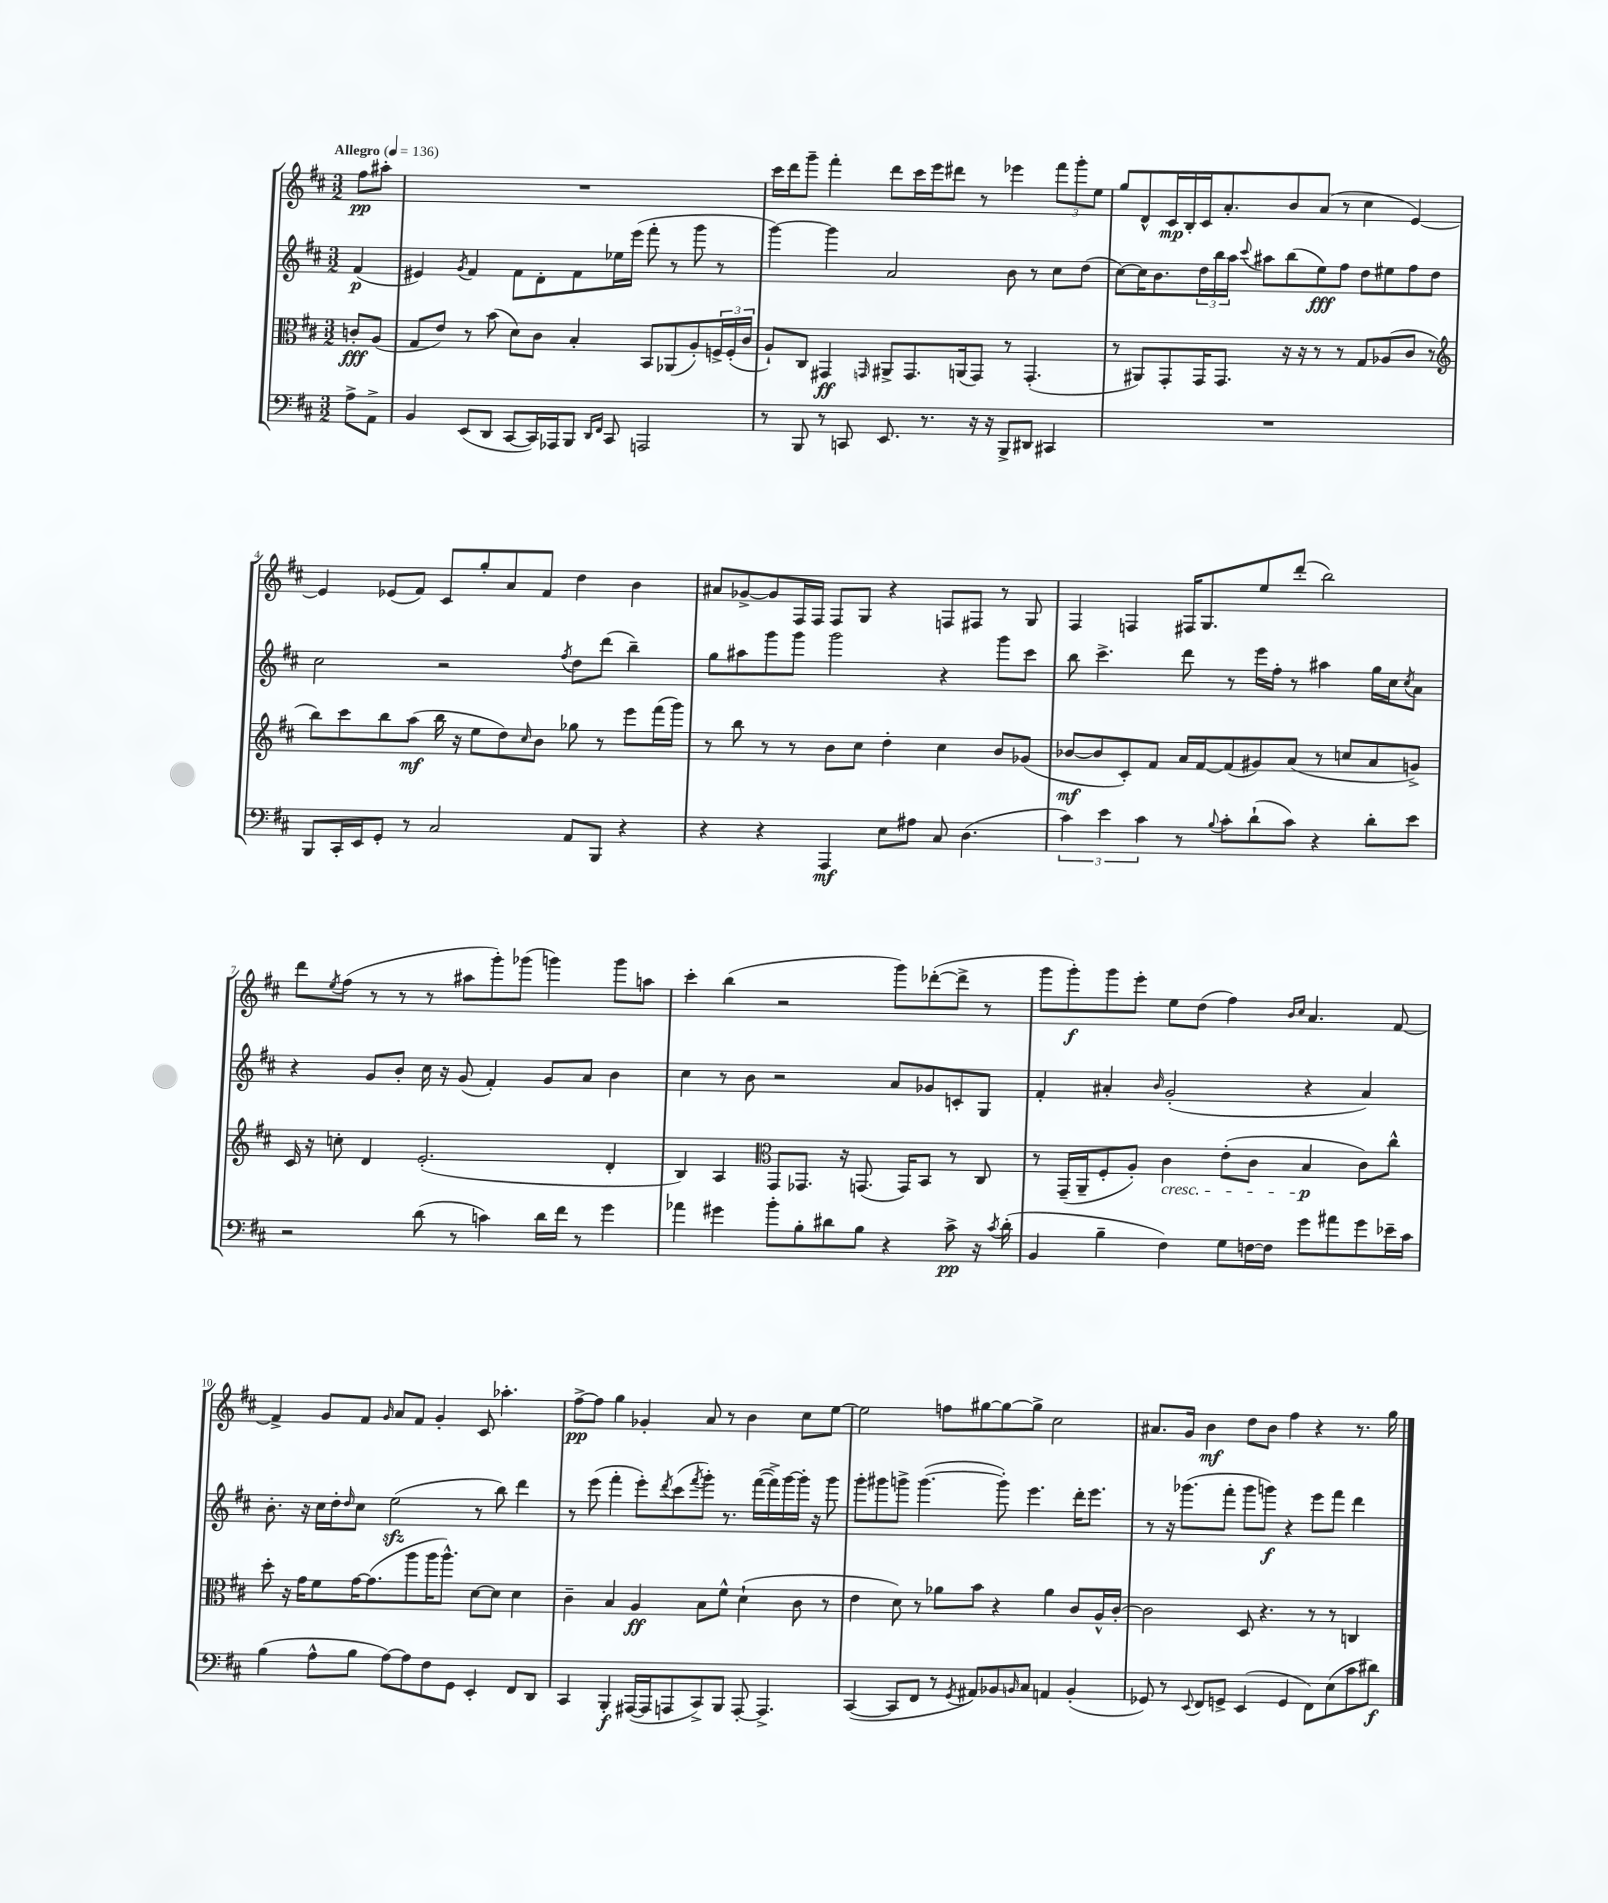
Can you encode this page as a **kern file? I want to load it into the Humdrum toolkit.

**kern	**kern	**kern	**kern
*staff4	*staff3	*staff2	*staff1
*clefF4	*clefC3	*clefG2	*clefG2
*k[f#c#]	*k[f#c#]	*k[f#c#]	*k[f#c#]
*M3/2	*M3/2	*M3/2	*M3/2
*MM136	*MM136	*MM136	*MM136
8A^\L	8c'/L	(4f#/	8ff#\L
8AA^\J	(8A/J	.	8aa#'\J
=	=	=	=
4BB/	8G/L	4e#/)	1.r
.	8e/J)	.	.
.	.	8qg/	.
(8EE/L	8r	4f#/	.
8DD/J	(8b\	.	.
[8CC#/L	8d\L)	8f#\L	.
16CC#/]L)	8c#\J	8d'\	.
16AAA-/J	.	.	.
8BBB/J	4B'/	8f#\	.
16qqDD/LL	.	.	.
16qqFF#/JJ	.	.	.
8CC#/	.	16ee-\L	.
.	.	(16eee\JJ	.
2AAA/	8BB/L	8fff#'\	.
.	(8AA-/	8r	.
.	8A'/)	8ggg\	.
.	24F^/L	8r	.
.	(24F'/	.	.
.	24c#/JJ	.	.
=	=	=	=
8r	8A`/L)	[4ggg\)	16ccc#\LL
.	.	.	16ddd\J
8BBB/	8C#/J	.	8ggg~\J
8r	4GG#/	4ggg\]	4fff#'\
8CC/	.	.	.
.	16qqGG/	.	.
8.EE/	8AA#^/L	2a/	8ddd\L
.	8.GG/	.	16ccc#\L
8.r	.	.	16eee\J
.	.	.	8ddd#\J
.	(16AA/k	.	.
16r	8GG/J)	.	8r
16r	.	.	.
8BBB^/L	8r	8b\	4eee-\
8DD#/J	(4.GG'/	8r	.
4CC#/	.	8cc#\L	12fff#\L
.	.	.	12ggg'\
.	.	(8dd\J	.
.	.	.	12ee\J
=	=	=	=
1.r	8r	[8cc#\L)	8gg/L
.	8AA#/L)	16cc#\]K	8d^^/
.	.	8.b\	.
.	8GG'/	.	16c#/L
.	.	.	16B'/
.	16GG/K	24dd\L	16c#/J
.	.	24bb\	.
.	8.GG/J	.	8.a'/
.	.	24aa\JJ	.
.	.	8qqccc#/	.
.	.	8aa#\L	.
.	16r	(8bb\	8b/
.	16r	.	.
.	8r	8ee\)	(8a/J
.	8r	8ff#\J	8r
.	8G/L	8dd\L	4cc#\
.	(8A-/	8ee#\	.
.	8c#/J	8ff#\	[4e/)
.	8r	8dd\J	.
=	=	=	=
*	*clefG2	*	*
8BBB/L	8bb\L)	2cc#\	4e/]
16CC#'/L	8ccc#\	.	.
16EE/J	.	.	.
8GG'/J	8bb\	.	(8e-/L
8r	(8aa\J	.	8f#/J)
2C#/	16bb\	2r	8c#/L
.	16r	.	.
.	8ee\L	.	8gg'/
.	8dd\)	.	8a/
.	16qqcc#/	.	.
.	8b\J	.	8f#/J
.	.	8qff#/	.
8AA/L	8gg-\	8dd\L	4dd\
8BBB/J	8r	(8ddd\J	.
4r	8eee\L	4bb~\)	4b\
.	(16fff#\L	.	.
.	16ggg\JJ)	.	.
=	=	=	=
4r	8r	8gg\L	8a#/L
.	8bb\	8aa#\	[8g-^/
4r	8r	8ggg\	8g-/]
.	8r	8ggg\J	16F#/L
.	.	.	16F#/JJ
4AAA/	8b\L	2ggg\	8F#/L
.	8cc#\J	.	8G/J
8E\L	4dd'\	.	4r
8A#\J	.	.	.
8C#/	4cc#\	4r	8F/L
(4.D\	.	.	8F#/J
.	8b/L	8ggg\L	8r
.	(8g-/J	8ccc#\J	8G/
=	=	=	=
6c#\)	[8b-/L	8bb\	4F#/
.	8b-/]	4.ccc#^\	.
6e\	.	.	.
.	8c#'/)	.	4F/
6c#\	.	.	.
.	8f#/J	.	.
8r	16a/LL	8ddd\	16F#/LK
.	[16f#/J	.	8.G/
8qqB/	.	.	.
8c#'\L	(8f#/]	8r	.
(8d`\	8g#/)	16eee\LL	8ee/
.	.	16ff#'\JJ	.
8c#\J)	(8a/J	8r	(8ddd'/J
4r	8r	4aa#\	2bb\)
.	8cc/L	.	.
8d'\L	8a/	16gg\LL	.
.	.	16cc#\J	.
.	.	8qcc#/	.
8e\J	8g^/J)	8a\J	.
=	=	=	=
2r	16c#/	4r	8ddd\L
.	16r	.	.
.	.	.	8qee/
.	8cc'\	.	(8ff#\J
.	4d/	8g/L	8r
.	.	8b'/J	8r
(8d\	(2.e'/	16cc#\	8r
.	.	16r	.
8r	.	(8g/	8aa#\L
4c\)	.	4f#'/)	8ggg'\)
.	.	.	(8ggg-\J
16d\LL	.	8g/L	4ggg\)
16f#\JJ	.	.	.
8r	.	8a/J	.
4g\	4d'/	4b\	8ggg\L
.	.	.	8aa\J
=	=	=	=
4a-\	4B/)	4cc#\	4ccc#'\
4g#\	4A/	8r	(4bb\
.	.	8b\	.
*	*clefC3	*	*
8b'\L	8GG/L	2r	2r
8B'\	8.GG-/J	.	.
8d#\	.	.	.
.	16r	.	.
8B\J	(8.GG/	.	.
4r	.	8a/L	8ggg\L)
.	16GG/LK)	.	.
.	8BB/J	8g-/	([8ddd-'\
8c#^\	8r	8c'/	8ddd-^\]J
16r	8C#/	8G/J	8r
8qc#/	.	.	.
(16d#'\	.	.	.
=	=	=	=
4BB/	8r	4f#'/	8ggg\L
.	(16GG~/LL	.	8ggg'\)
.	16AA~/J	.	.
4B~\	8F#'/	4a#'/	8ggg\
.	8A'/J)	.	8eee'\J
.	.	16qqb/	.
4F#\)	4c#\	(2g'/	8ee\L
.	.	.	(8dd\J
8G\L	(8e'\L	.	4ff#\)
[16F\L	8c#\J	.	.
16F\]JJ	.	.	.
.	.	.	16qqb/LL
.	.	.	16qqcc#/JJ
8g\L	4B/	4r	4.a/
8a#\	.	.	.
8g\	8c#\L)	4a#/)	.
16e-~\L	8cc#^^\J	.	[8f#/
16c#\JJ	.	.	.
=	=	=	=
(4B\	8dd'\	8.b'\	4f#^/]
.	16r	.	.
.	16g\LK	16r	.
8A^^\L	8f#\	16cc#\LL	8g/L
.	.	16dd'\J	.
.	.	16qqdd/	.
8B\J	[16g\K	8cc#\J	8f#/J
.	(8.g\]	.	.
.	.	.	16qqg/
[8A\L)	.	(2ee\	8a/L
8A\]	8aa\	.	8f#/J
8F#\	16aa\K	.	4g'/
.	8.aa^^\J)	.	.
8GG\J	.	.	.
4EE'/	[8d\L	8r	8c#/
.	8d\]J	8bb\)	4.aa-'\
8FF#/L	4d\	4ddd\	.
8DD/J	.	.	.
=	=	=	=
4CC#/	4c#~\	8r	[8ff#^\L
.	.	(8eee\	8ff#\]J
4BBB'/	4B/	4fff#'\	4gg\
([16AAA#/LL	4A/	8eee'\L)	4g-'/
16AAA#/]J	.	.	.
.	.	8qddd/	.
8AAA/	.	(8ccc#\	.
.	.	8qfff#/	.
8CC#^/)	8B\L	8ggg'\J)	8a/
8BBB/J	8f#^^\J	8.r	8r
[8AAA'/	(4d`\	.	4b\
.	.	([16fff#\LL	.
4.AAA^/]	.	16fff#^\])	.
.	.	[16ggg\	.
.	8c#\	16ggg'\]JJ	8cc#\L
.	.	16r	.
.	8r	8ggg\	[8ee\J
=	=	=	=
([4CC#/	4e\	8ggg'\L	2ee\]
.	.	8ggg#\	.
8CC#/]L	8d\)	8ggg^\J	.
8FF#/J	8r	([4.ggg\	.
8r	8a-\L	.	8ff\L
8qGG/	.	.	.
8AA#/L)	8b\J	.	[8gg#\
8BB-/	4r	8ggg'\])	8gg#\_
16qqBB/	.	.	.
8C#/J	.	4.eee\	8gg#^\]J
4AA/	4a-\	.	2cc#\
(4BB'/	8c#/L	16ddd'\LK	.
.	.	8.eee\J	.
.	16A^^/L	.	.
.	[16c#'/JJ	.	.
=	=	=	=
8GG-/)	2c#\]	8r	8.a#/L
8r	.	16r	.
.	.	(8.ggg-\L	16g/Jk
8qqEE/	.	.	.
8FF#/L	.	.	4b\
8GG^/J	.	8fff#'\J	.
(4EE/	8D/	8ggg-\L	8dd\L
.	4.r	8ggg\J)	8b\J
4GG/	.	4r	4ff#\
8FF#\L)	8r	8eee\L	4r
(8E\	8r	8fff#\J	.
8c#\	4C/	4ddd\	8.r
8d#\J)	.	.	.
.	.	.	16gg\
==	==	==	==
*-	*-	*-	*-
